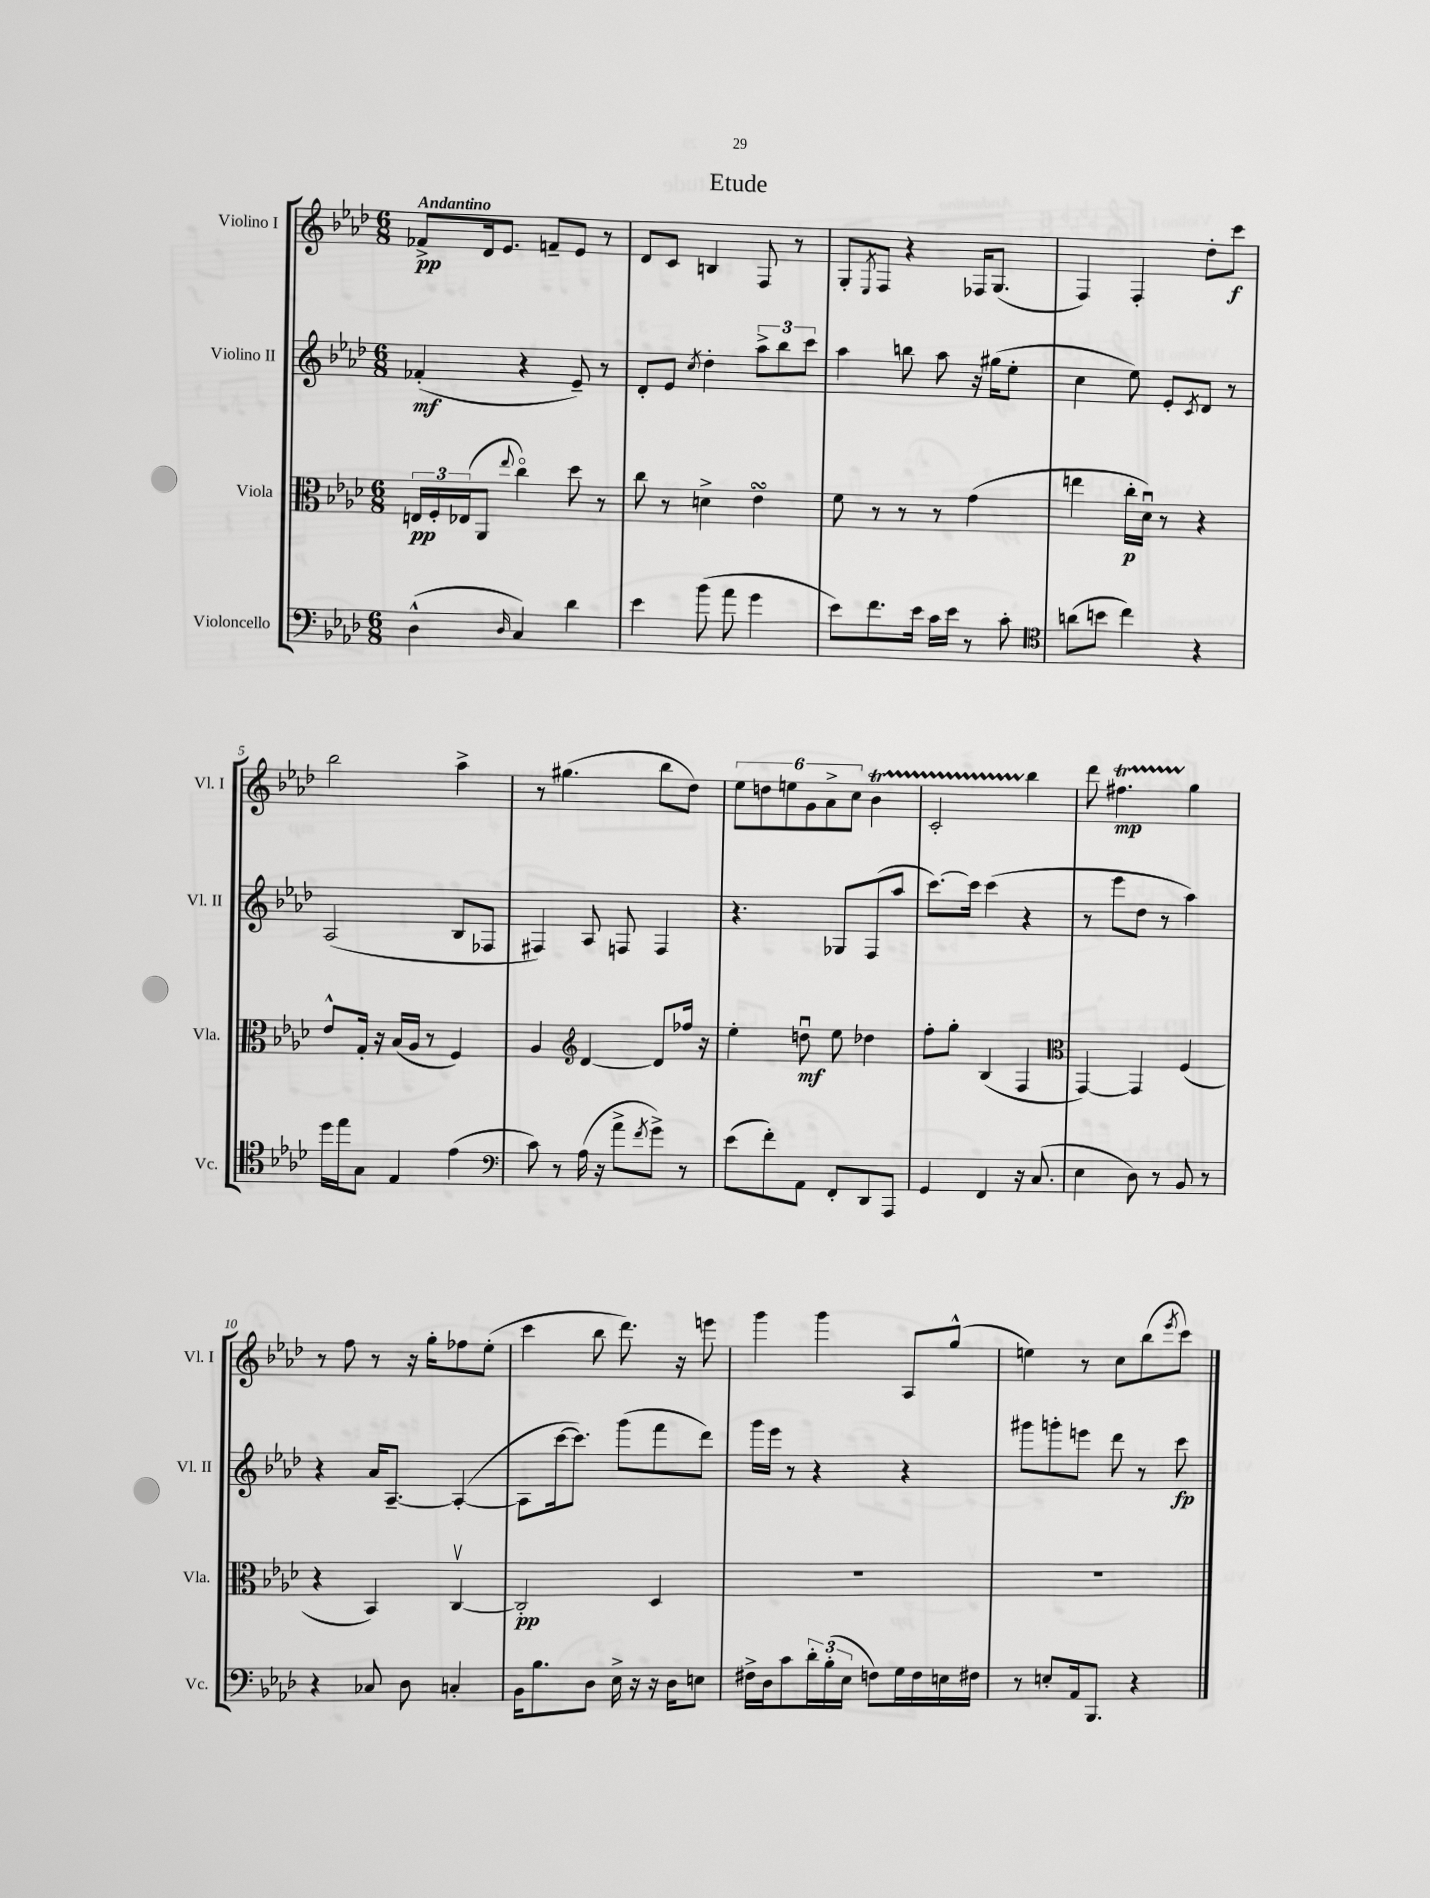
\header { title = "Etude" }
<<
\new StaffGroup <<
\new Staff = "s0" \with { instrumentName = "Violino I" shortInstrumentName = "Vl. I" } {
    \clef treble \key aes \major \numericTimeSignature \time 6/8 \tempo "Andantino"
    fes'8->\pp des'16 ees'8. f'8-- ees'8 r8 |
    des'8 c'8 b4 f8 r8 |
    g8-. \acciaccatura { ees8 } f8 r4 fes16 g8.( |
    f4) f4-. des''8-. c'''8\f |
    bes''2 aes''4-> |
    r8 gis''4.( bes''8 des''8) |
    \tuplet 6/4 { ees''8 d''8 e''8 g'8 aes'8-> c''8 } bes'4\startTrillSpan |
    c'2-. bes''4\stopTrillSpan |
    des'''8 fis''4.\startTrillSpan\mp g''4\stopTrillSpan |
    r8 f''8 r8 r16 g''16-. fes''8 ees''8-.( |
    c'''4 bes''8 des'''8.) r16 e'''8 |
    g'''4 g'''4 aes8 g''8-^( |
    e''4) r8 c''8 bes''8( \acciaccatura { ees'''8 } c'''8) \bar "|." |
}
\new Staff = "s1" \with { instrumentName = "Violino II" shortInstrumentName = "Vl. II" } {
    \clef treble \key aes \major \numericTimeSignature \time 6/8
    fes'4-.\mf( r4 ees'8--) r8 |
    des'8-. ees'8 \acciaccatura { c''8 } des''4-. \tuplet 3/2 { aes''8-> bes''8 c'''8 } |
    aes''4 b''8 aes''8 r16 gis''16( ees''8-. |
    c''4 ees''8) ees'8-. \acciaccatura { c'8 } des'8 r8 |
    aes2( bes8 fes8 |
    fis4) aes8 f8 f4 |
    r4. ges8 f8( aes''8 |
    c'''8.~) c'''16 c'''4( r4 |
    r8 ees'''8 des''8 r8 aes''4) |
    r4 aes'16 aes8.~-- aes4~-.( |
    aes8 c'''16~ c'''8.) g'''8( f'''8 des'''8) |
    g'''16 ees'''16 r8 r4 r4 |
    gis'''8 g'''8-. e'''8 des'''8 r8 c'''8\fp \bar "|." |
}
\new Staff = "s2" \with { instrumentName = "Viola" shortInstrumentName = "Vla." } {
    \clef alto \key aes \major \numericTimeSignature \time 6/8
    \tuplet 3/2 { e16\pp f16-. ees16( } aes,8 \appoggiatura { ees''8 } c''4\flageolet) des''8 r8 |
    c''8 r8 d'4-> ees'4\turn |
    f'8 r8 r8 r8 g'4( |
    e''4 c''16-.\p des'16\downbow) r8 r4 |
    ees'8-^ g16-. r16 bes16( aes16 r8 f4) |
    aes4 \clef treble des'4~ des'8 fes''16 r16 |
    ees''4-. d''8\downbow\mf ees''8 des''4 |
    f''8-. g''8-. bes4( f4 |
    \clef alto g,4~) g,4 f4( |
    r4 bes,4) c4~\upbow |
    c2-.\pp des4 |
    R2. |
    R2. \bar "|." |
}
\new Staff = "s3" \with { instrumentName = "Violoncello" shortInstrumentName = "Vc." } {
    \clef bass \key aes \major \numericTimeSignature \time 6/8
    des4-^( \grace { des16 } c4) des'4 |
    ees'4 bes'8( aes'8 g'4 |
    ees'8) f'8. ees'16 c'16 ees'16 r8 c'8-. |
    \clef tenor a'8( b'8 c''4) r4 |
    des''16 ees''16 g8 ees4 ees'4( |
    \clef bass c'8) r8 aes16( r16 aes'8-> \acciaccatura { f'8 } g'8->) r8 |
    ees'8( f'8-.) aes,8 f,8-. des,8 aes,,8 |
    g,4 f,4 r16 c8.( |
    ees4 des8) r8 bes,8 r8 |
    r4 ces8 des8 c4-. |
    bes,16 bes8. des8 ees16-> r16 r16 des16 e8 |
    fis16-> des16 c'8 \tuplet 3/2 { des'16-. bes16-.( ees16 } f8) g16 f16 e16 fis16 |
    r8 e8-. aes,16 bes,,8. r4 \bar "|." |
}
>>
>>
